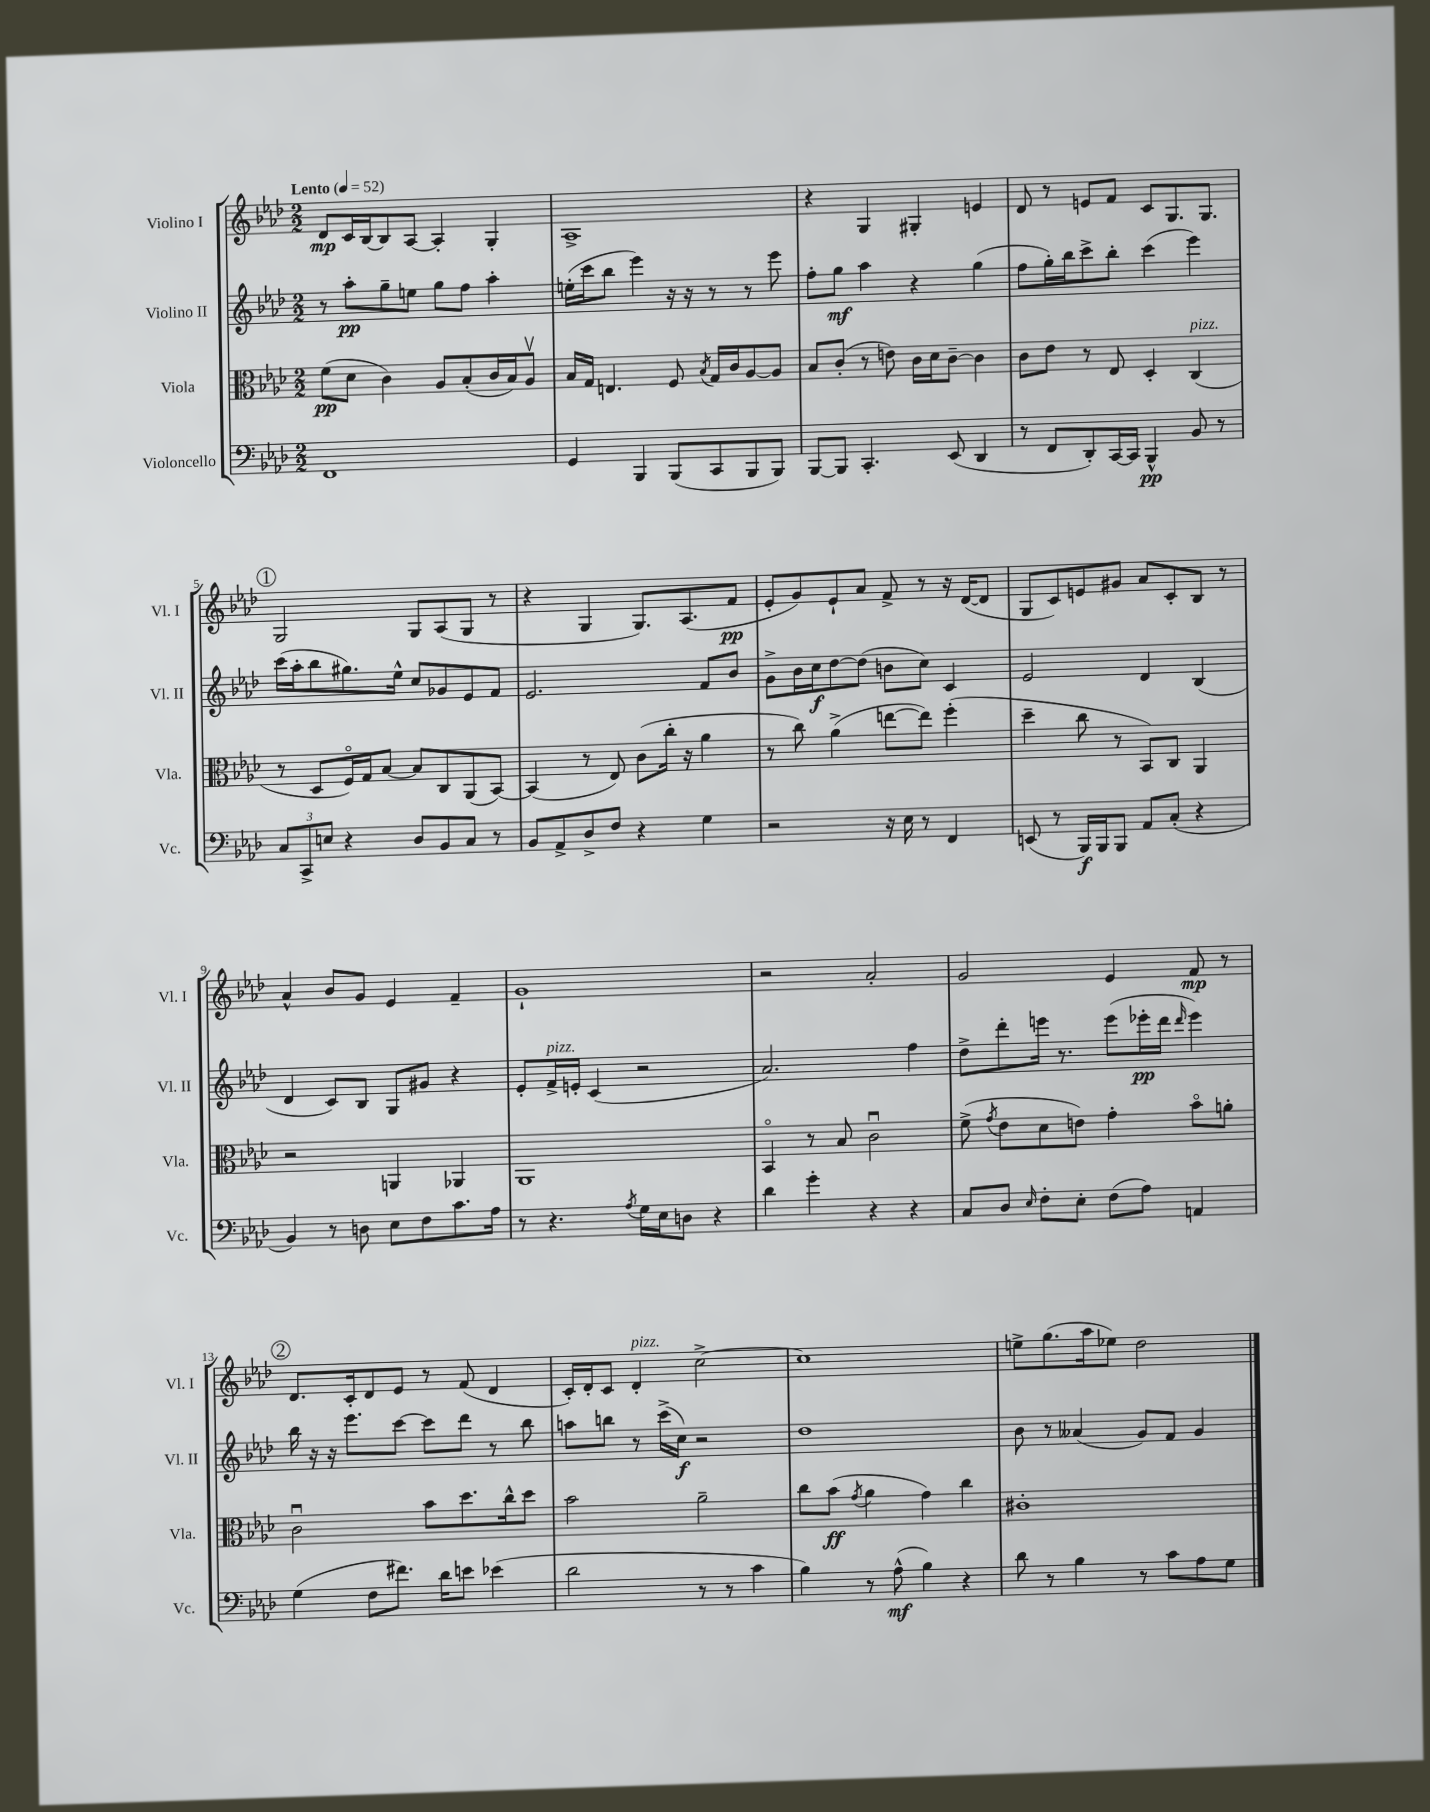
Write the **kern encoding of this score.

**kern	**dynam	**kern	**dynam	**kern	**dynam	**kern	**dynam
*part4	*part4	*part3	*part3	*part2	*part2	*part1	*part1
*staff4	*staff4	*staff3	*staff3	*staff2	*staff2	*staff1	*staff1
*I"Violoncello	*	*I"Viola	*	*I"Violino II	*	*I"Violino I	*
*I'Vc.	*	*I'Vla.	*	*I'Vl. II	*	*I'Vl. I	*
*clefF4	*	*clefC3	*	*clefG2	*	*clefG2	*
*k[b-e-a-d-]	*	*k[b-e-a-d-]	*	*k[b-e-a-d-]	*	*k[b-e-a-d-]	*
*M2/2	*	*M2/2	*	*M2/2	*	*M2/2	*
*MM52	*	*MM52	*	*MM52	*	*MM52	*
=1	=1	=1	=1	=1	=1	=1	=1
!	!	!	!	!	!	!LO:TX:a:B:t=Lento	!
1FF	.	(8f\L	pp	8r	.	8d-/L	mp
.	.	8d-\J	.	8aa-'\L	pp	16c/L	.
.	.	.	.	.	.	[16B-/J	.
.	.	4c\)	.	8gg~\	.	8B-/]	.
.	.	.	.	8een\J	.	[8A-/J	.
.	.	8A-/L	.	8gg\L	.	4A-'/]	.
.	.	(8B-'/	.	8ff\J	.	.	.
.	.	16c/L	.	4aa-'\	.	4G'/	.
.	.	16B-/J)	.	.	.	.	.
.	.	8A-v/J	.	.	.	.	.
=2	=2	=2	=2	=2	=2	=2	=2
4GG/	.	16B-/LL	.	(16een'\LL	.	1A-^	.
.	.	16G/JJ	.	16ccc\J	.	.	.
.	.	4.En/	.	8bb-\J	.	.	.
4BBB-/	.	.	.	4eee-\)	.	.	.
(8BBB-/L	.	8F/	.	16r	.	.	.
.	.	.	.	16r	.	.	.
.	.	8qB-/	.	.	.	.	.
8CC/	.	16G/LL	.	8r	.	.	.
.	.	16c/J	.	.	.	.	.
8BBB-/	.	[8A-/	.	8r	.	.	.
8BBB-/J)	.	8A-/J]	.	8eee-\	.	.	.
=3	=3	=3	=3	=3	=3	=3	=3
[8BBB-/L	.	8B-/L	.	8ff'\L	.	4r	.
8BBB-/J]	.	(8c'/J	.	8gg\J	mf	.	.
4.CC'/	.	8r	.	4aa-\	.	4G/	.
.	.	8en\)	.	.	.	.	.
.	.	16c\LL	.	4r	.	4G#X'/	.
.	.	16d-\J	.	.	.	.	.
(8EE-/	.	[8c~\J	.	.	.	.	.
4DD-/	.	4c\]	.	(4gg\	.	4en/	.
=4	=4	=4	=4	=4	=4	=4	=4
8r	.	8c\L	.	8ff\L	.	8d-/	.
8FF/L	.	8e-\J	.	16gg'\L)	.	8r	.
.	.	.	.	16bb-\J	.	.	.
8DD-'/)	.	8r	.	8ccc^\	.	8en/L	.
[16CC/L	.	8E-/	.	8bb-'\J	.	8f/J	.
16CC/JJ]	.	.	.	.	.	.	.
4BBB-^^/	pp	4D-'/	.	(4ccc\	.	8c/L	.
.	.	.	.	.	.	8.G/	.
!	!	!LO:TX:a:i:t=pizz.	!	!	!	!	!
8BB-/	.	(4C/	.	4eee-\)	.	.	.
.	.	.	.	.	.	8.G/J	.
8r	.	.	.	.	.	.	.
!!LO:LB:g=z
!!LO:REH:place=s1:t=1
=5	=5	=5	=5	=5	=5	=5	=5
12C/L	.	8r	.	(16ccc\LL	.	2G/	.
.	.	.	.	16aa-'\J	.	.	.
12CC^/	.	.	.	.	.	.	.
.	.	8D-/L	.	8bb-\	.	.	.
12En/J	.	.	.	.	.	.	.
4r	.	16F/L)	.	8.gg#X\)	.	.	.
.	.	16G/J	.	.	.	.	.
.	.	[8B-/J	.	.	.	.	.
.	.	.	.	16ee-^^\Jk	.	.	.
8D-/L	.	8B-/L]	.	8cc/L	.	8G/L	.
8BB-/	.	8C/	.	8g-X/	.	(8A-/	.
8C/J	.	(8AA-/	.	8e-/	.	8G/J	.
8r	.	[8BB-/J)	.	8f/J	.	8r	.
=6	=6	=6	=6	=6	=6	=6	=6
8BB-/L	.	(4BB-/]	.	2.e-/	.	4r	.
8AA-^/	.	.	.	.	.	.	.
8D-^/	.	8r	.	.	.	4G/	.
8F/J	.	8E-/)	.	.	.	.	.
4r	.	(8c\L	.	.	.	8.G/L)	.
.	.	16cc'\Jk	.	.	.	.	.
.	.	16r	.	.	.	(8.A-/	.
4G\	.	4a-\	.	8f/L	.	.	.
.	.	.	.	8b-/J	.	8f/J	pp
=7	=7	=7	=7	=7	=7	=7	=7
2r	.	8r	.	8g^\L	.	8e-'/L	.
.	.	8cc\)	.	16b-\L	.	8g/)	.
.	.	.	.	16cc\J	f	.	.
.	.	(4a-^\	.	[8dd-\	.	8e-`/	.
.	.	.	.	(8dd-\J]	.	8a-/J	.
16r	.	[8een\L	.	8bn\L	.	8f^/	.
16E-\	.	.	.	.	.	.	.
8r	.	8ee\J])	.	8cc\J)	.	8r	.
4FF/	.	(4ff'\	.	4c/	.	16r	.
.	.	.	.	.	.	([16d-/KL	.
.	.	.	.	.	.	8d-/J]	.
=8	=8	=8	=8	=8	=8	=8	=8
(8EEn/	.	4dd-~\	.	2e-/	.	8G/L	.
8r	.	.	.	.	.	8c/)	.
16BBB-/LL)	f	8cc\	.	.	.	8en/	.
16BBB-/J	.	.	.	.	.	.	.
8BBB-/J	.	8r	.	.	.	8g#X/J	.
8AA-/L	.	8BB-/L)	.	4d-/	.	8a-/L	.
(8C'/J	.	8C/J	.	.	.	8c'/	.
4r	.	4AA-/	.	(4B-/	.	8B-/J	.
.	.	.	.	.	.	8r	.
!!LO:LB:g=z
=9	=9	=9	=9	=9	=9	=9	=9
4BB-/)	.	2r	.	4d-/	.	4a-^^/	.
8r	.	.	.	8c/L)	.	8b-/L	.
8Dn\	.	.	.	8B-/J	.	8g/J	.
8E-\L	.	4AAn/	.	8G/L	.	4e-/	.
8F\	.	.	.	8g#X/J	.	.	.
8.c\	.	4AA-X/	.	4r	.	4f~/	.
16A-\Jk	.	.	.	.	.	.	.
=10	=10	=10	=10	=10	=10	=10	=10
8r	.	1AA-	.	8e-'/L	.	1g`	.
!	!	!	!	!LO:TX:a:i:t=pizz.	!	!	!
4.r	.	.	.	16f^/L	.	.	.
.	.	.	.	16en'/JJ	.	.	.
.	.	.	.	(4c/	.	.	.
8qA-/	.	.	.	.	.	.	.
16G\LL	.	.	.	2r	.	.	.
16E-\J	.	.	.	.	.	.	.
8Dn\J	.	.	.	.	.	.	.
4r	.	.	.	.	.	.	.
=11	=11	=11	=11	=11	=11	=11	=11
4d-\	.	4BB-/	.	2.a-/)	.	2r	.
4g'\	.	8r	.	.	.	.	.
.	.	8B-/	.	.	.	.	.
4r	.	2cu\	.	.	.	2a-'/	.
4r	.	.	.	4ff\	.	.	.
=12	=12	=12	=12	=12	=12	=12	=12
8C/L	.	(8f^\	.	8dd-^\L	.	2g/	.
.	.	8qg/	.	.	.	.	.
8D-/J	.	8e-\L	.	8ddd-'\	.	.	.
16qqE-/	.	.	.	.	.	.	.
8F'\L	.	8d-\	.	16eeen\Jk	.	.	.
.	.	.	.	8.r	.	.	.
8E-'\J	.	8en\J)	.	.	.	.	.
(8F\L	.	4g'\	.	(8eee\L	.	4e-/	.
8A-\J)	.	.	.	16eee-X'\L	pp	.	.
.	.	.	.	16ddd-\JJ	.	.	.
.	.	.	.	16qqddd-/	.	.	.
4AAn/	.	8b-\L	.	4eee-\)	.	8f/	mp
.	.	8an'\J	.	.	.	8r	.
!!LO:LB:g=z
!!LO:REH:place=s1:t=2
=13	=13	=13	=13	=13	=13	=13	=13
(4G\	.	2cu\	.	16bb-\	.	8.d-/L	.
.	.	.	.	16r	.	.	.
.	.	.	.	16r	.	.	.
.	.	.	.	8.eee-\L	.	16c'/k	.
8F\L	.	.	.	.	.	8d-/	.
8.f#X\J)	.	.	.	[8ccc\J	.	8e-/J	.
.	.	8b-\L	.	8ccc\L]	.	8r	.
16d-\KL	.	.	.	.	.	.	.
8en\J	.	8.dd-\	.	8ddd-\J	.	(8f/	.
(4e-X\	.	.	.	8r	.	4d-/	.
.	.	16cc^^\k	.	.	.	.	.
.	.	8dd-\J	.	8bb-\	.	.	.
=14	=14	=14	=14	=14	=14	=14	=14
2d-\	.	2b-\	.	8aan\L	.	16c'/LL)	.
.	.	.	.	.	.	16d-'/J	.
.	.	.	.	8bbn\J	.	8c/J	.
!	!	!	!	!	!	!LO:TX:a:i:t=pizz.	!
.	.	.	.	8r	.	4d-'/	.
.	.	.	.	(16ccc^\LL	.	.	.
.	.	.	.	16cc\JJ)	f	.	.
8r	.	2a-~\	.	2r	.	[2cc^\	.
8r	.	.	.	.	.	.	.
4c\	.	.	.	.	.	.	.
=15	=15	=15	=15	=15	=15	=15	=15
4B-\)	.	8cc\L	.	1dd-	.	1cc]	.
.	.	(8b-\J	ff	.	.	.	.
.	.	8qg/	.	.	.	.	.
8r	.	4a-\	.	.	.	.	.
(8A-^^\	mf	.	.	.	.	.	.
4B-\)	.	4g\)	.	.	.	.	.
4r	.	4cc\	.	.	.	.	.
=16	=16	=16	=16	=16	=16	=16	=16
8d-\	.	1c#X'	.	8b-\	.	8een^\L	.
8r	.	.	.	8r	.	(8.gg\	.
4B-\	.	.	.	(4a--X/	.	.	.
.	.	.	.	.	.	16aa-\k	.
.	.	.	.	.	.	8ee-X\J)	.
8r	.	.	.	8g/L)	.	2dd-\	.
8c\L	.	.	.	8f/J	.	.	.
8A-\	.	.	.	4g/	.	.	.
8G\J	.	.	.	.	.	.	.
==	==	==	==	==	==	==	==
*-	*-	*-	*-	*-	*-	*-	*-
